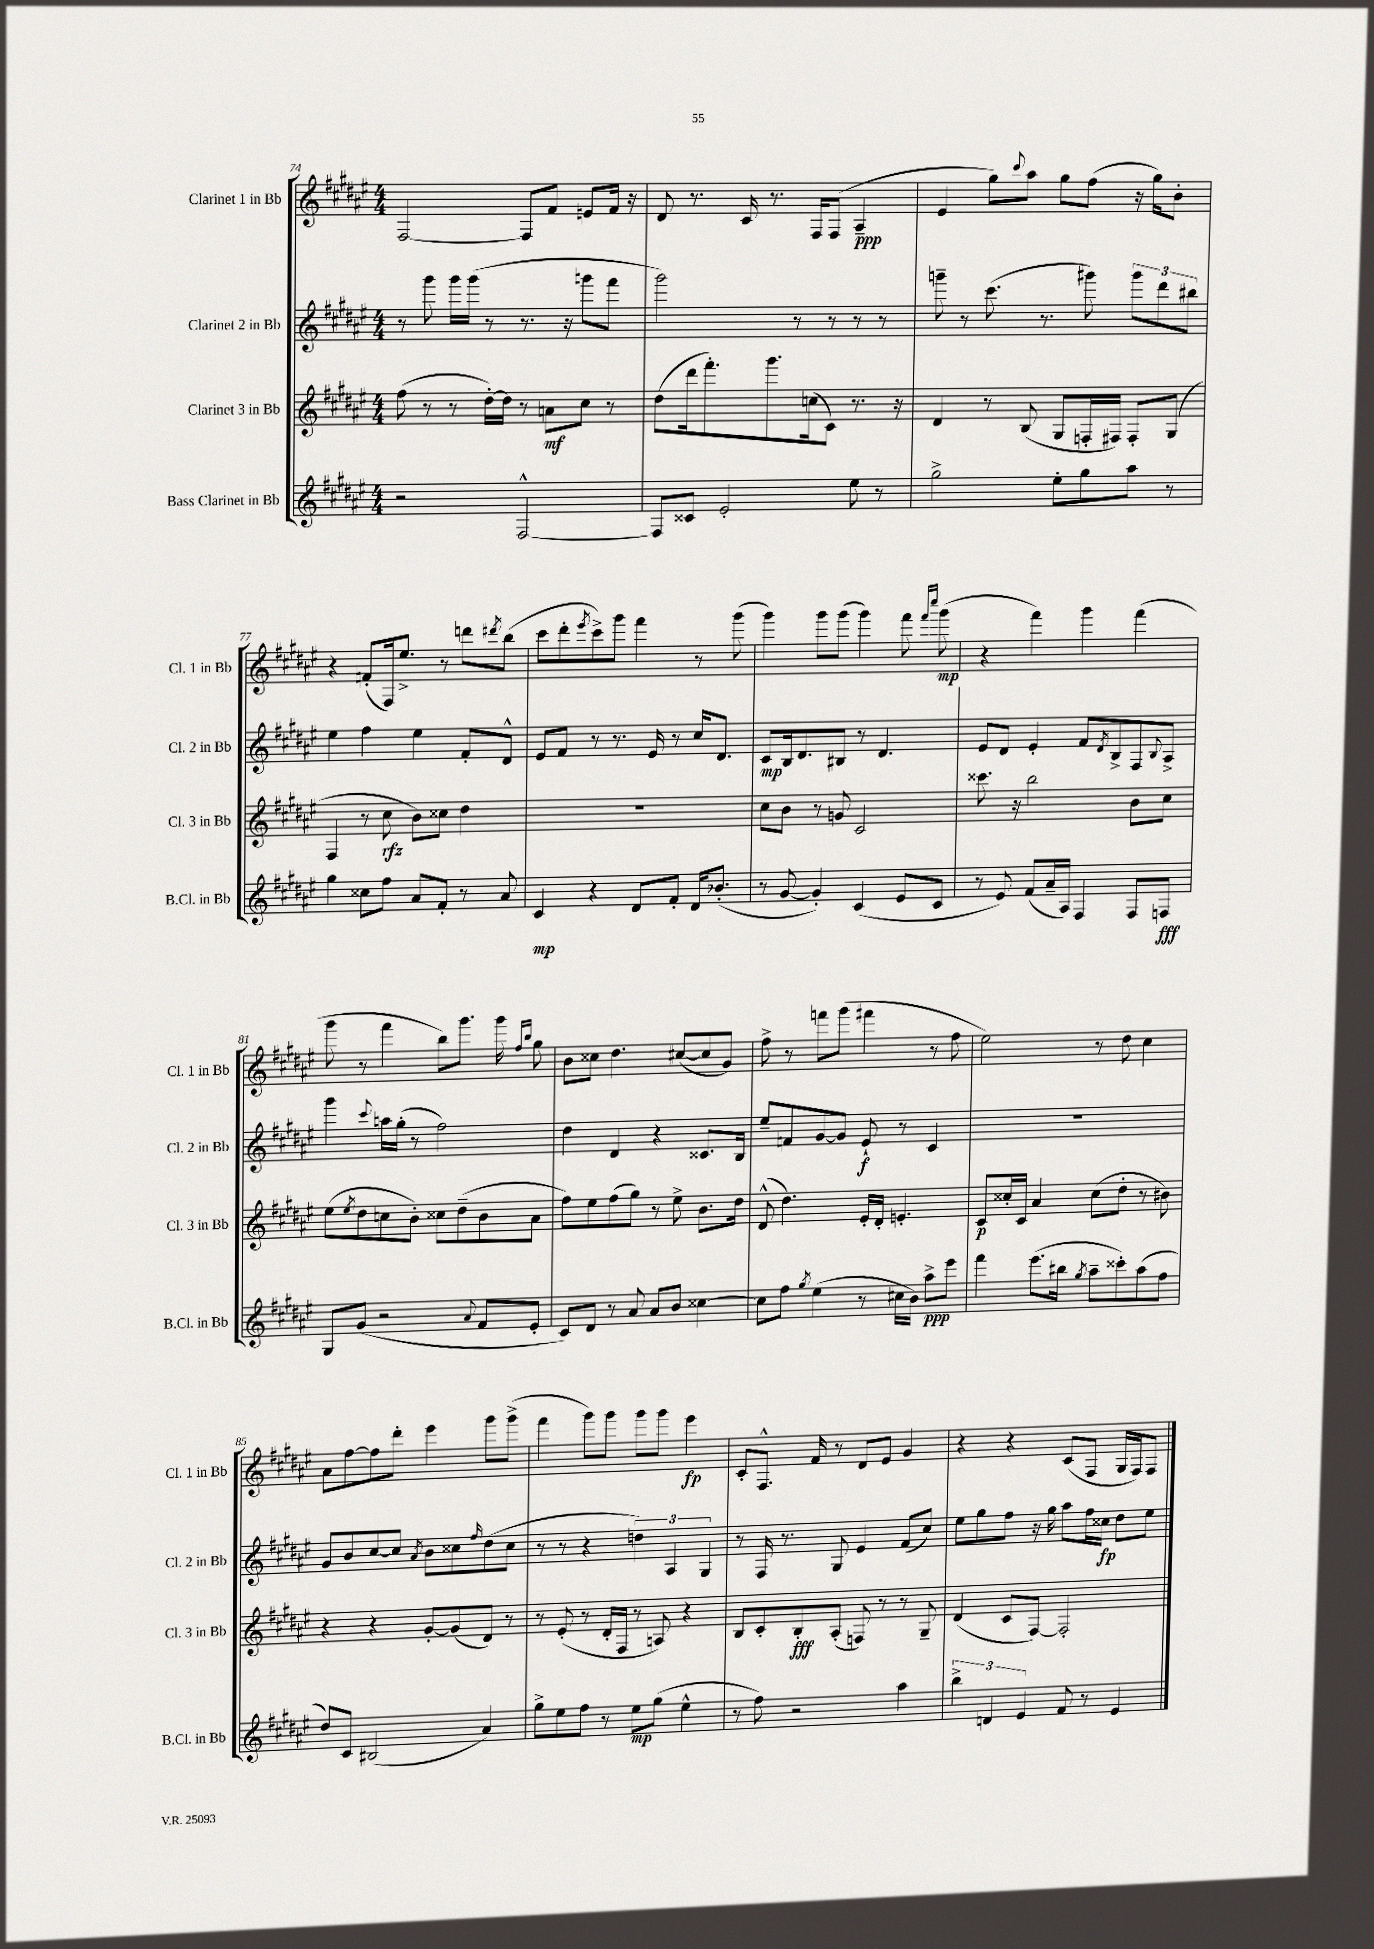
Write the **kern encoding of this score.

**kern	**kern	**kern	**kern
*staff4	*staff3	*staff2	*staff1
*clefG2	*clefG2	*clefG2	*clefG2
*k[f#c#g#d#a#e#]	*k[f#c#g#d#a#e#]	*k[f#c#g#d#a#e#]	*k[f#c#g#d#a#e#]
*M4/4	*M4/4	*M4/4	*M4/4
2r	(8ff#\	8r	[2F#/
.	8r	8ggg#\	.
.	8r	16ggg#\LL	.
.	.	(16ggg#\JJ	.
.	[16dd#'\LL)	8r	.
.	16dd#\]JJ	.	.
[2F#^^/	8r	8.r	8F#/]L
.	8a\L	.	8f#/J
.	.	16r	.
.	8cc#\J	8ggg\L	8e/L
.	8r	8fff#\J	16f#/Jk
.	.	.	16r
=	=	=	=
8F#/]L	(8dd#\L	2ggg#\)	8d#/
8c##/J	16ddd#\k	.	8.r
.	8.fff#'\)	.	.
2e#'/	.	.	.
.	.	.	16c#/
.	8.ggg#\	.	8.r
.	.	8r	.
.	(16cc\k	.	16F#/LK
.	8c#\J)	8r	(8F#/J
8ee#\	8.r	8r	4A#~/
8r	.	8r	.
.	16r	.	.
=	=	=	=
2gg#^\	4d#/	8ggg~\	4e#/
.	.	8r	.
.	8r	(8.ccc#\	8gg#\L)
.	.	.	8qqccc#/
.	(8B/	.	8aa#\J
.	.	8.r	.
8ee#'\L	8G#/L	.	8gg#\L
8gg#\	16F'/L	8ggg#\)	(8ff#\J
.	16F#/JJ)	.	.
8aa#\J	8F#'/L	12ggg#\L	16r
.	.	.	16gg#\LK)
.	.	12ddd#\	.
8r	(8G#/J	.	8b'\J
.	.	12bb#\J	.
=	=	=	=
4gg#\	4F#/	4ee#\	4r
8cc##\L	8r	4ff#\	(8f'/L
8ff#\J	8cc#\	.	16F#/k)
.	.	.	8.ee#^/J
8a#/L	8b\L)	4ee#\	.
8f#'/J	8cc##\J	.	8r
8r	4dd#\	8f#'/L	8ddd\L
.	.	.	8qddd#/
8a#/	.	8d#^^/J	(8bb\J
=	=	=	=
4c#/	1r	8e#/L	8ccc#\L
.	.	8f#/J	8ddd#'\
.	.	.	8qeee#/
4r	.	8r	8ccc#^\)
.	.	8.r	8ggg#\J
8d#/L	.	.	4fff#\
.	.	16e#/	.
8f#'/J	.	8r	.
16d#/LK	.	16cc#/LK	8r
(8.b-'/J	.	8.d#/J	.
.	.	.	(8ggg#\
=	=	=	=
8r	8cc#\L	8c#/L	4ggg#\)
[8g#/	8b\J	16B/k	.
.	.	8.d#/	.
4g#'/])	8r	.	8ggg#\L
.	8g/	8B#/J	(8ggg#\J
(4c#/	2c#/	8r	4ggg#\)
.	.	4.d#/	.
8e#/L	.	.	8fff#\
.	.	.	16qqfff#/LL
.	.	.	16qqcccc#/JJ
8c#/J	.	.	(8ggg#\
=	=	=	=
8r	8.ccc##\	8e#/L	4r
8e#/)	.	8d#/J	.
.	16r	.	.
(8f#/L	2bb\	4e#'/	4fff#\)
16a#~/L	.	.	.
16A#/JJ)	.	.	.
4F#/	.	8f#/L	4ggg#\
.	.	8qd#/	.
.	.	8B^/	.
8F#/L	8b\L	8F#/	(4fff#\
.	.	8qqB/	.
8F/J	8cc#\J	8A#^/J	.
=	=	=	=
8G#/L	(8ee#\L	4ggg#\	8ggg#\
.	8qee#/	.	.
(8g#/J	8dd#\	.	8r
.	.	8qqccc#/	.
2r	8cc\	16aa\LL	4fff#\
.	.	(16gg#'\JJ	.
.	8b'\J)	8r	.
.	8cc##\L	2ff#\)	8bb\L)
.	(8dd#~\	.	8.ggg#\J
8qqa#/	.	.	.
8f#/L	8b\	.	.
.	.	.	16ggg#\
.	.	.	16qqff#/LL
.	.	.	16qqbb/JJ
8e#'/J	8a#\J	.	8gg#\
=	=	=	=
8c#/L)	8ff#\L)	4dd#\	8b\L
8d#/J	8ee#\	.	8cc##\J
8r	(8ff#\	4d#/	4.dd#\
8a#/	8gg#\J)	.	.
8a#/L	8r	4r	.
8b/J	8ee#^\	.	([8cc#/L
[4cc##\	8.b\L	8.c##/L	8cc#/]
.	.	.	8g#/J)
.	16dd#\Jk	16B/Jk	.
=	=	=	=
8cc##\]L	(8d#^^/	8ee#~/L	8ff#^\
8ff#\J	4.dd#\)	8f/	8r
8qgg#/	.	.	.
(4ee#\	.	[8g#/	8fff\L
.	.	8g#/]J	(8ggg#\J
8r	16e#'/LL	8e#`/	4fff#\
.	16d#'/JJ	.	.
16cc#\LL	4.e'/	8r	.
16b\JJ)	.	.	.
8aa#^\L	.	4c#/	8r
8eee#\J	.	.	8ff#\
=	=	=	=
4fff#\	8c#/L	1r	2ee#\)
.	16cc##'/L	.	.
.	16c#/JJ	.	.
(8.eee#\L	4a#/	.	.
16bb#\Jk	.	.	.
8qgg#/	.	.	.
8aa#~\L	(8cc##\L	.	8r
8ccc##'\)	8dd#'\J	.	8dd#\
(8aa#\	8r	.	4cc#\
8ff#\J	8b#\)	.	.
=	=	=	=
8dd#/L)	4r	8g#/L	8a#\L
8c#/J	.	8b/	[8ff#\
(2B#/	4r	[8cc#/	8ff#\]
.	.	8cc#/]J	8ddd#'\J
.	.	8qa#/	.
.	[8g#'/L	8b\L	4eee#\
.	(8g#/]	8cc##\	.
.	.	16qqff#/	.
4a#/)	8d#/J)	(8dd#\	8ggg#\L
.	8r	8cc##\J	(8ggg#^\J
=	=	=	=
8gg#^\L	8r	8r	4fff#\
8ee#\	(8e#'/	8r	.
8ff#\J	8r	4r	8ggg#\L)
8r	16d#'/LL	.	8ggg#\J
.	16F#/JJ	.	.
8ee#\L	8r	6dd\)	8ggg#\L
(8gg#\J	8A/)	.	8ggg#\J
.	.	6A#/	.
4ee#^^\	4r	.	4eee#\
.	.	6G#/	.
=	=	=	=
8r	8B/L	8r	8c#'/L
8ff#\)	8c#'/	16F#/	8.F#^^/J
.	.	8.r	.
2r	8B'/	.	.
.	.	.	16f#/
.	(8A#'/J	8G#/	8r
.	8F/)	4e#/	8d#/L
.	8r	.	8e#/J
4aa#\	8r	(8f#/L	4g#/
.	8G#~/	8cc#/J)	.
=	=	=	=
6bb^\	(4d#/	8ee#\L	4r
.	.	8gg#\	.
6d/	.	.	.
.	8c#/L	8ff#\J	4r
6e#/	.	.	.
.	[8F#/J)	16r	.
.	.	16gg#\	.
8f#/	2F#'/]	8aa#\L	(8c#/L
8r	.	16ff#\L	8F#/J
.	.	16cc##\JJ	.
4e#/	.	8dd#\L	16G#/LL
.	.	.	16F#/J)
.	.	8ee#\J	8F#/J
==	==	==	==
*-	*-	*-	*-
